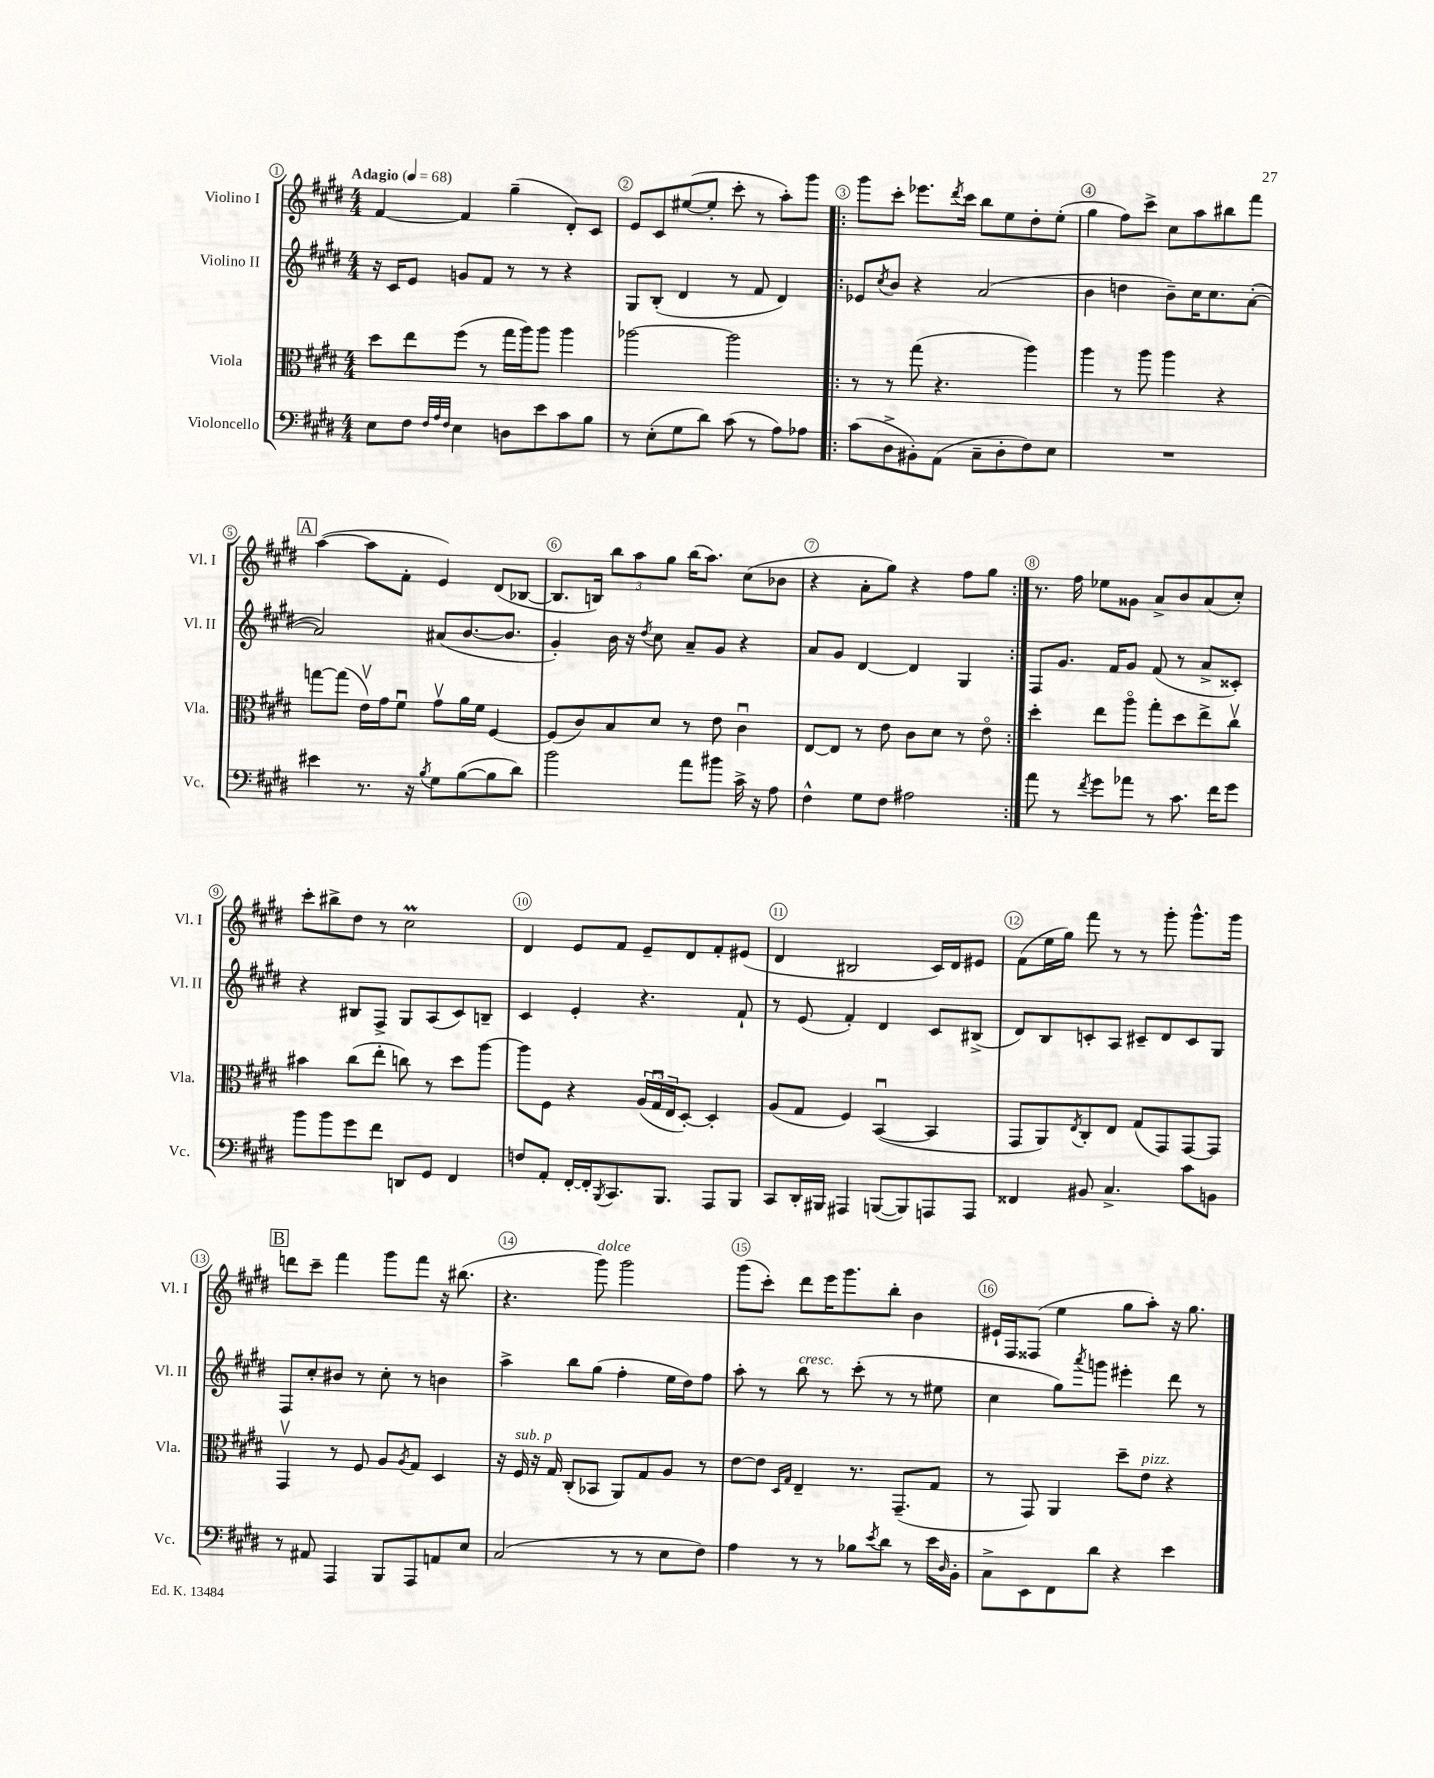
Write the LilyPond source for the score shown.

<<
\new StaffGroup <<
\new Staff = "s0" \with { instrumentName = "Violino I" shortInstrumentName = "Vl. I" } {
    \clef treble \key e \major \numericTimeSignature \time 4/4 \tempo "Adagio" 4 = 68
    fis'4~ fis'4 gis''4--( dis'8-.) cis'8 |
    e'8 cis'8 eis''8~( eis''8-. cis'''8-. r8 a''8-.) gis'''8 |
    \repeat volta 2 { gis'''8 cis'''8-. ees'''8. \acciaccatura { dis'''8 } cis'''16 b''8 e''8 dis''8-. e''8-.( |
    gis''4 fis''8) cis'''8-> cis''8 a''8 bis''8 fis'''8 |
    \mark \markup { \box "A" } a''4~( a''8 fis'8-. e'4) dis'8( bes8~ |
    bes8. b16) \tuplet 3/2 { b''8 a''8 gis''8 } b''16( a''8.) cis''8( bes'8 |
    r4 a'8-. gis''8) r4 fis''8 gis''8 | }
    r8. fis''16 ees''8 gisis'8 a'8-> b'8 a'8( cis''8-.) |
    cis'''8-. bis''8-> dis''8 r8 cis''2\prall |
    dis'4 e'8 fis'8 e'8-- dis'8 fis'8-. eis'8( |
    dis'4 bis2 cis'16) dis'16 eis'8 |
    fis'8( e''16 gis''16) fis'''8 r8 r8 gis'''8-. gis'''8.-^ gis'''16 |
    \mark \markup { \box "B" } d'''8 cis'''8-- fis'''4 gis'''8 fis'''8 r16 bis''8.( |
    r4. gis'''8^\markup { \italic "dolce" }) gis'''2 |
    gis'''8( cis'''8-.) dis'''8 e'''16 gis'''8. b''8-. b'4 |
    eis'16-! fis16 fisis8( e''4 gis''8 a''8-.) r16 gis''8. \bar "|." |
}
\new Staff = "s1" \with { instrumentName = "Violino II" shortInstrumentName = "Vl. II" } {
    \clef treble \key e \major \numericTimeSignature \time 4/4
    r16 cis'16 e'8 g'8 fis'8 r8 r8 r4 |
    gis8 b8-.( dis'4 r8 fis'8 dis'4) |
    \repeat volta 2 { ees'8 \acciaccatura { cis''8 } b'8 r4 a'2( |
    b'4 d''4 b'8--) cis''16 cis''8. a'8~-.( |
    \mark \markup { \box "A" } a'2) ais'8( b'8.~ b'8. |
    gis'4-.) b'16 r16 \acciaccatura { dis''8 } cis''8 a'8-- gis'8 r4 |
    a'8 gis'8 dis'4~ dis'4 gis4 | }
    fis8 gis'8. fis'16 gis'8 fis'8( r8 a'8-> cisis'8-.) |
    r4 bis8 fis8-> gis8 a8( cis'8) b8-- |
    cis'4 e'4-. r4. fis'8-! |
    r8 e'8( fis'4-.) dis'4 cis'8 bis8->( |
    dis'8) b8 c'8-. a8 cis'8-- dis'8 cis'8 gis8 |
    \mark \markup { \box "B" } fis8 cis''8-. bis'8 r8 cis''8-. r8 b'4 |
    a''4-> b''8 gis''8( fis''4-. e''16 dis''16) fis''8 |
    a''8-. r8 b''8^\markup { \italic "cresc." } r8 cis'''8-.( r8 r8 eis''8 |
    cis''4 gis''8) \acciaccatura { a'''8 } g'''8 eis'''4-. dis'''8 r8 \bar "|." |
}
\new Staff = "s2" \with { instrumentName = "Viola" shortInstrumentName = "Vla." } {
    \clef alto \key e \major \numericTimeSignature \time 4/4
    dis''8 e''8 fis''8( r8 gis''16 a''16) a''8 a''4 |
    aes''2~ aes''2 |
    \repeat volta 2 { r8 r8 gis''8( r4. a''4) |
    a''4 r8 a''8 a''4 r4 |
    \mark \markup { \box "A" } g''8~ g''8( e'16\upbow) gis'16 fis'8\downbow gis'8\upbow a'16 fis'16 fis4~ |
    fis8( cis'8) b8 dis'8 r8 e'8 cis'4\downbow |
    e8~ e8 r8 e'8 cis'8 dis'8 r8 e'8\flageolet | }
    dis''4-. e''8 a''8\flageolet gis''8-. dis''8 e''8-> cis''8\upbow |
    bis'4 cis''8( e''8-. c''8) r8 dis''8 a''8~ |
    a''8 fis8 r4 \tuplet 3/2 { a16( gis16\downbow e16 } dis8~-.) dis4-. |
    a8( gis8 fis4) b,4~\downbow( b,4 |
    gis,8 a,8) \acciaccatura { e8 } cis8-. e8 gis8( gis,8) gis,8~ gis,8 |
    \mark \markup { \box "B" } gis,4\upbow r8 fis8 a8 \acciaccatura { a8 } gis8 dis4 |
    r16 fis16^\markup { \italic "sub. p" } r16 gis16 cis8-.( bes,8 a,8) gis8 a8 r8 |
    e'8~ e'8 \grace { dis16 gis16 } e4-- r8. gis,8.--( gis8 |
    r8 gis,8) a,4 dis''8-- e'8^\markup { \italic "pizz." } r4 \bar "|." |
}
\new Staff = "s3" \with { instrumentName = "Violoncello" shortInstrumentName = "Vc." } {
    \clef bass \key e \major \numericTimeSignature \time 4/4
    e8 fis8 \grace { fis32 a32 fis32 } e4 d8 e'8 cis'8 b8 |
    r8 e8-.( gis8 dis'8) cis'8( r8 a8) aes8 |
    \repeat volta 2 { cis'8( dis8-> bis,8-.) a,8( cis8-- dis8-. fis8) e8 |
    R1 |
    \mark \markup { \box "A" } eis'4 r8. r16 \acciaccatura { b8 } gis8 b8~( b8 dis'8) |
    b'2 a'8 bis'8 cis'16-> r16 a8 |
    fis4-^ gis8 fis8 ais2 | }
    a'8 r8 \acciaccatura { fis'8 } gis'8 aes'8 r8 cis'8. fis'16 gis'8 |
    b'8 b'8 gis'8 fis'8 d,8 gis,8 fis,4 |
    f8 a,8-. fis,16~-. fis,16-. \acciaccatura { b,,8 } cis,8. b,,8. a,,8 b,,8 |
    cis,8 dis,16-. bis,,16 ais,,4 b,,8~( b,,8) a,,8 a,,8 |
    fisis,4 bis,8 cis4.-> cis'8 b,8 |
    \mark \markup { \box "B" } r8 ais,8 a,,4 b,,8 a,,8 a,8 e8 |
    cis2( r8 r8 e8 fis8) |
    a4 r8 r8 bes8 \acciaccatura { e'8 } dis'8 r8 e'16 \grace { dis16 } b,16-. |
    cis8-> e,8 fis,8 dis'8 r4 e'4 \bar "|." |
}
>>
>>
\layout { \context { \Score \override BarNumber.break-visibility = ##(#f #t #t) barNumberVisibility = #all-bar-numbers-visible \override BarNumber.stencil = #(make-stencil-circler 0.1 0.3 ly:text-interface::print) } }
